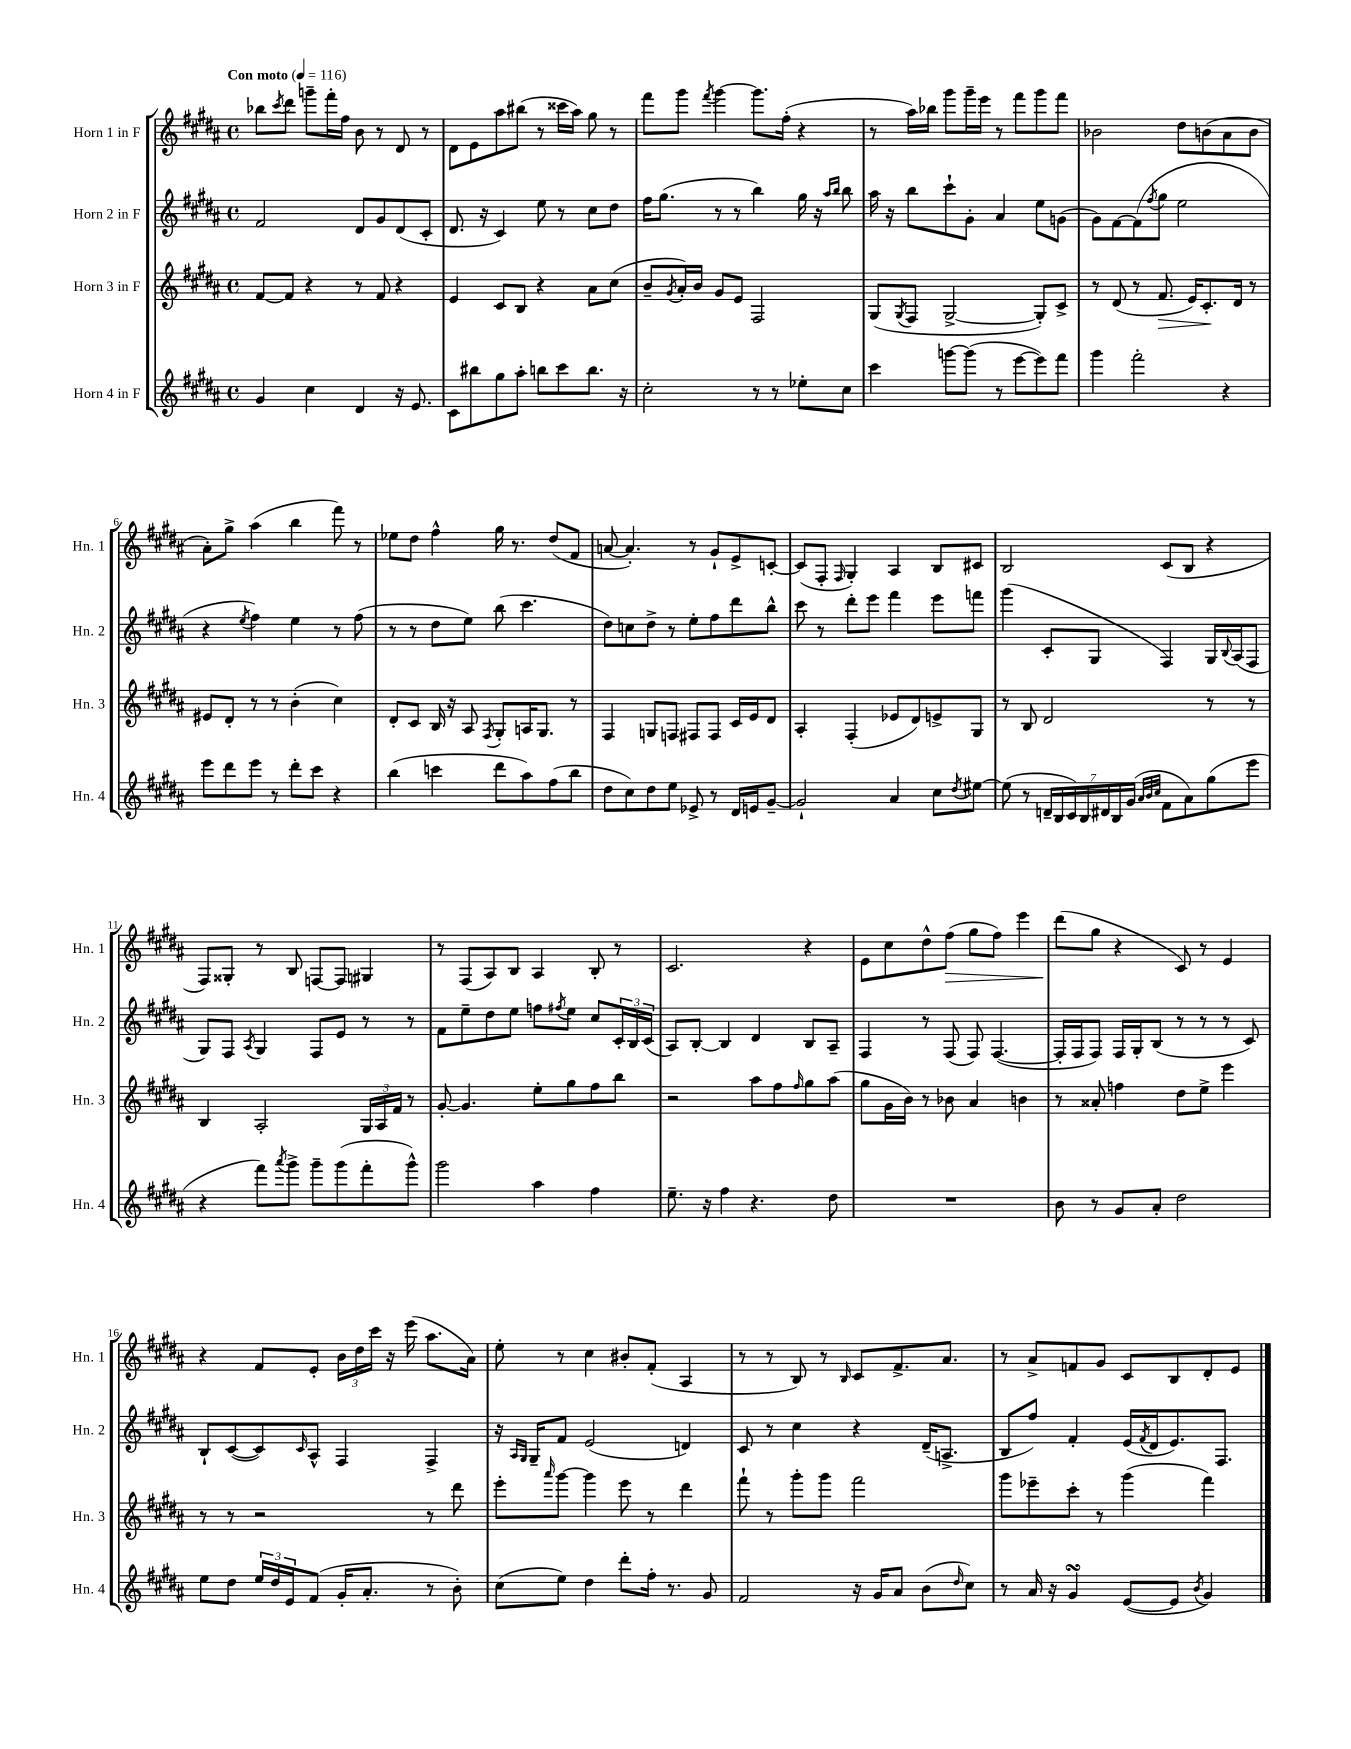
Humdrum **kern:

**kern	**kern	**dynam	**kern	**kern	**dynam
*part4	*part3	*part3	*part2	*part1	*part1
*staff4	*staff3	*staff3	*staff2	*staff1	*staff1
*I"Horn 4 in F	*I"Horn 3 in F	*	*I"Horn 2 in F	*I"Horn 1 in F	*
*I'Hn. 4	*I'Hn. 3	*	*I'Hn. 2	*I'Hn. 1	*
*clefG2	*clefG2	*	*clefG2	*clefG2	*
*k[f#c#g#d#a#]	*k[f#c#g#d#a#]	*	*k[f#c#g#d#a#]	*k[f#c#g#d#a#]	*
*M4/4	*M4/4	*	*M4/4	*M4/4	*
*met(c)	*met(c)	*	*met(c)	*met(c)	*
*MM116	*MM116	*	*MM116	*MM116	*
=1	=1	=1	=1	=1	=1
!	!	!	!	!LO:TX:a:B:t=Con moto	!
4g#/	[8f#/L	.	2f#/	8bb-X\L	.
.	.	.	.	8qccc#/	.
.	8f#/J]	.	.	8ddd#\J	.
4cc#\	4r	.	.	8gggn~\L	.
.	.	.	.	16fff#'\L	.
.	.	.	.	16ff#\JJ	.
4d#/	8r	.	8d#/L	8b\	.
.	8f#/	.	8g#/	8r	.
16r	4r	.	(8d#/	8d#/	.
8.e/	.	.	.	.	.
.	.	.	8c#'/J	8r	.
=2	=2	=2	=2	=2	=2
8c#\L	4e/	.	8.d#/	8d#\L	.
8bb#X\	.	.	.	8e\	.
.	.	.	16r	.	.
8gg#\	8c#/L	.	4c#/)	8aa#\	.
8aa#'\J	8B/J	.	.	(8bb#X\J	.
8bbn\L	4r	.	8ee\	8r	.
8ccc#\	.	.	8r	16ccc##X\LL	.
.	.	.	.	16aa#\JJ)	.
8.bb\J	8a#\L	.	8cc#\L	8gg#\	.
.	(8cc#\J	.	8dd#\J	8r	.
16r	.	.	.	.	.
=3	=3	=3	=3	=3	=3
2cc#'\	8b~/L	.	16ff#\KL	8fff#\L	.
.	.	.	(8.gg#\J	.	.
.	8qg#/	.	.	.	.
.	16a#'/L)	.	.	8ggg#\J	.
.	16b/JJ	.	.	.	.
.	.	.	.	8qfff#/	.
.	8g#/L	.	8r	[4ggg#\	.
.	8e/J	.	8r	.	.
8r	2F#/	.	4bb\)	8.ggg#\L]	.
8r	.	.	.	.	.
.	.	.	.	(16ff#'\Jk	.
8ee-X'\L	.	.	16gg#\	4r	.
.	.	.	16r	.	.
.	.	.	16qqaa#/LL	.	.
.	.	.	16qqbb/JJ	.	.
8cc#\J	.	.	8bb\	.	.
=4	=4	=4	=4	=4	=4
4ccc#\	(8G#/L	.	16aa#\	8r	.
.	.	.	16r	.	.
.	8qG#/	.	.	.	.
.	8F#/J	.	8bb\L	16aa#\LL)	.
.	.	.	.	16bb-X\JJ	.
[8gggn\L	[2G#^/	.	8ccc#`\	8ggg#\L	.
(8ggg\J]	.	.	8g#'\J	16ggg#~\L	.
.	.	.	.	16eee\JJ	.
8r	.	.	4a#/	8r	.
[8eee\L	.	.	.	8fff#\L	.
8eee\])	8G#'/L])	.	8ee\L	8ggg#\	.
8fff#\J	8c#^/J	.	(8gn\J	8fff#\J	.
=5	=5	=5	=5	=5	=5
4ggg#\	8r	.	8g#\L)	2b-X\	.
.	(8d#/	.	[8f#\	.	.
2fff#'\	8r	.	(8f#\]	.	.
.	.	.	8qff#/	.	.
!	!	!LO:HP:b	!	!	!
.	8.f#/	>	8gg#\J	.	.
.	.	.	2ee\	8dd#\L	.
.	16e/KL)	.	.	.	.
.	8.c#'/	.	.	(8bn\	.
4r	.	.	.	8a#\	.
.	16d#/Jk	]	.	.	.
.	8r	.	.	8b\J	.
!!LO:LB:g=z
=6	=6	=6	=6	=6	=6
8eee\L	8e#X/L	.	4r	8a#'\L)	.
8ddd#\	8d#'/J	.	.	8gg#^\J	.
.	.	.	8qee/	.	.
8eee\J	8r	.	4ff#\)	(4aa#\	.
8r	8r	.	.	.	.
8ddd#'\L	(4b'\	.	4ee\	4bb\	.
8ccc#\J	.	.	.	.	.
4r	4cc#\)	.	8r	8fff#\)	.
.	.	.	(8ff#\	8r	.
=7	=7	=7	=7	=7	=7
(4bb\	8d#'/L	.	8r	8ee-X\L	.
.	8c#/J	.	8r	8dd#\J	.
4cccn\	16B/	.	8dd#\L	4ff#^^\	.
.	16r	.	.	.	.
.	8A#/	.	8ee\J)	.	.
.	8qF#/	.	.	.	.
8ddd#\L	8G#'/L	.	(8bb\	16gg#\	.
.	.	.	.	8.r	.
8aa#\)	16An/K	.	4.ccc#\	.	.
.	8.G#/J	.	.	.	.
(8ff#\	.	.	.	(8dd#/L	.
8bb\J	8r	.	.	8f#/J	.
=8	=8	=8	=8	=8	=8
8dd#\L	4F#/	.	8dd#\L)	[8an/	.
8cc#\)	.	.	8ccn\	4.a'/])	.
8dd#\	8Gn/L	.	8dd#^\J	.	.
8ee\J	8Fn/J	.	8r	.	.
8e-X^/	8F#X/L	.	8ee'\L	8r	.
8r	8F#/J	.	8ff#\	8g#`/L	.
16d#/LL	16c#/LL	.	8ddd#\	8e^/	.
16en/J	16e/J	.	.	.	.
[8g#~/J	8d#/J	.	8bb^^\J	[8cn'/J	.
=9	=9	=9	=9	=9	=9
2g#`/]	4A#'/	.	8ccc#\	(8c/L]	.
.	.	.	8r	8F#'/J	.
.	.	.	.	16qqF#/	.
.	(4F#'/	.	8ddd#'\L	4G#'/)	.
.	.	.	8eee\J	.	.
4a#/	8e-X/L	.	4fff#\	4A#/	.
.	8d#/)	.	.	.	.
8cc#\L	8en^/	.	8eee\L	8B/L	.
8qdd#/	.	.	.	.	.
[8ee#X\J	8G#/J	.	8fffn\J	8c#X/J	.
=10	=10	=10	=10	=10	=10
(8ee#\]	8r	.	(4ggg#\	2B/	.
8r	8B/	.	.	.	.
28dn~/LL	2d#/	.	8c#'/L	.	.
28B/	.	.	.	.	.
28c#/)	.	.	.	.	.
28B/	.	.	.	.	.
.	.	.	8G#/J	.	.
28d#X/	.	.	.	.	.
28B/	.	.	.	.	.
(28g#/JJ	.	.	.	.	.
32qqa#/LLL	.	.	.	.	.
32qqb/	.	.	.	.	.
32qqcc#/JJJ	.	.	.	.	.
8f#\L	.	.	4F#/)	(8c#/L	.
8a#\)	.	.	.	8B/J	.
(8gg#\	8r	.	16G#/LL	4r	.
.	.	.	8qqB/	.	.
.	.	.	(16A#/J	.	.
8eee\J	8r	.	8F#/J	.	.
!!LO:LB:g=z
=11	=11	=11	=11	=11	=11
4r	4B/	.	8G#/L)	8F#/L)	.
.	.	.	8F#/J	8G##X'/J	.
.	.	.	8qA#/	.	.
8fff#\L)	2A#'/	.	4G#/	8r	.
8qaaa#/	.	.	.	.	.
8ggg#^\J	.	.	.	8B/	.
8ggg#~\L	.	.	8F#/L	[8Fn/L	.
(8ggg#\	.	.	8e/J	8F/J]	.
8fff#'\	24G#/LL	.	8r	4G#X/	.
.	24A#/	.	.	.	.
.	24f#/JJ	.	.	.	.
8ggg#^^\J)	8r	.	8r	.	.
=12	=12	=12	=12	=12	=12
2ggg#\	[8g#'/	.	8f#\L	8r	.
.	4.g#/]	.	8ee~\	(8F#/L	.
.	.	.	8dd#\	8A#/)	.
.	.	.	8ee\J	8B/J	.
4aa#\	8ee'\L	.	8ffn\L	4A#/	.
.	.	.	8qff#X/	.	.
.	8gg#\	.	8ee\J	.	.
4ff#\	8ff#\	.	8cc#/L	8B'/	.
.	8bb\J	.	24c#'/L	8r	.
.	.	.	24B/	.	.
.	.	.	(24c#/JJ	.	.
=13	=13	=13	=13	=13	=13
8.ee~\	2r	.	8A#/L)	2.c#/	.
.	.	.	[8B'/J	.	.
16r	.	.	.	.	.
4ff#\	.	.	4B/]	.	.
4.r	8aa#\L	.	4d#/	.	.
.	8ff#\	.	.	.	.
.	16qqff#/	.	.	.	.
.	8gg#\	.	8B/L	4r	.
8dd#\	(8aa#\J	.	8A#~/J	.	.
=14	=14	=14	=14	=14	=14
1r	8gg#\L	.	4F#/	8e\L	.
.	16g#\L	.	.	8cc#\	.
.	16b\JJ)	.	.	.	.
.	8r	.	8r	8dd#^^\	.
!	!	!	!	!	!LO:HP:b
.	8b-X\	.	(8F#/	(8ff#\J	>
.	4a#/	.	8F#/)	8gg#\L	.
.	.	.	([4.F#/	8ff#\J)	.
.	4bn\	.	.	4eee\	.
=15	=15	=15	=15	=15	=15
8b\	8r	.	16F#'/LL]	(8ddd#\L	.
.	.	.	16F#/J	.	.
8r	8a##X'/	.	8F#/J)	8gg#\J	]
8g#/L	4ffn\	.	16F#/LL	4r	.
.	.	.	16G#'/J	.	.
8a#'/J	.	.	(8B/J	.	.
2dd#\	8dd#\L	.	8r	8c#/)	.
.	8ee^\J	.	8r	8r	.
.	4eee\	.	8r	4e/	.
.	.	.	8c#/)	.	.
!!LO:LB:g=z
=16	=16	=16	=16	=16	=16
8ee\L	8r	.	8B`/L	4r	.
8dd#\J	8r	.	([8c#/	.	.
24ee/LL	2r	.	8c#/])	8f#/L	.
24dd#/	.	.	.	.	.
24e/J	.	.	.	.	.
.	.	.	16qqc#/	.	.
(8f#/J	.	.	8A#^^/J	8e'/J	.
16g#'/KL	.	.	4F#/	24b\LL	.
.	.	.	.	24dd#\	.
8.a#'/J	.	.	.	.	.
.	.	.	.	24ccc#\JJ	.
.	.	.	.	16r	.
.	.	.	.	(16eee\	.
8r	8r	.	4F#^/	8.aa#\L	.
8b'\)	8ddd#\	.	.	.	.
.	.	.	.	16a#\Jk)	.
=17	=17	=17	=17	=17	=17
(8cc#\L	8eee'\L	.	16r	8ee'\	.
.	.	.	16qqA#/LL	.	.
.	.	.	16qqG#/JJ	.	.
.	.	.	16G#~/KL	.	.
.	16qqaaa#/	.	.	.	.
8ee\J)	[8ggg#\J	.	8f#/J	8r	.
4dd#\	4ggg#\]	.	(2e/	4cc#\	.
8ddd#'\L	8eee\	.	.	8b#X'/L	.
16ff#'\Jk	8r	.	.	(8f#'/J	.
8.r	.	.	.	.	.
.	4ddd#\	.	4dn/)	4A#/	.
8g#/	.	.	.	.	.
=18	=18	=18	=18	=18	=18
2f#/	8fff#`\	.	8c#/	8r	.
.	8r	.	8r	8r	.
.	8ggg#'\L	.	4cc#\	8B/)	.
.	8ggg#\J	.	.	8r	.
.	.	.	.	16qqB/	.
16r	2fff#\	.	4r	8c#/L	.
16g#/KL	.	.	.	.	.
8a#/J	.	.	.	8.f#^/	.
(8b\L	.	.	(16d#~/KL	.	.
.	.	.	8.An^/J	8.a#/J	.
16qqdd#/	.	.	.	.	.
8cc#\J)	.	.	.	.	.
=19	=19	=19	=19	=19	=19
8r	8ggg#\L	.	8B/L	8r	.
16a#/	8eee-X~\	.	8ff#/J)	8a#^/L	.
16r	.	.	.	.	.
4g#sSSS/	8ccc#'\J	.	4f#'/	8fn/	.
.	8r	.	.	8g#/J	.
([8e/L	(4ggg#\	.	(16e/LL	8c#/L	.
.	.	.	8qf#/	.	.
.	.	.	16d#/J	.	.
8e/J]	.	.	8.e/)	8B/	.
8qb/	.	.	.	.	.
4g#/)	4fff#\)	.	.	8d#'/	.
.	.	.	8.F#/J	.	.
.	.	.	.	8e/J	.
==	==	==	==	==	==
*-	*-	*-	*-	*-	*-
